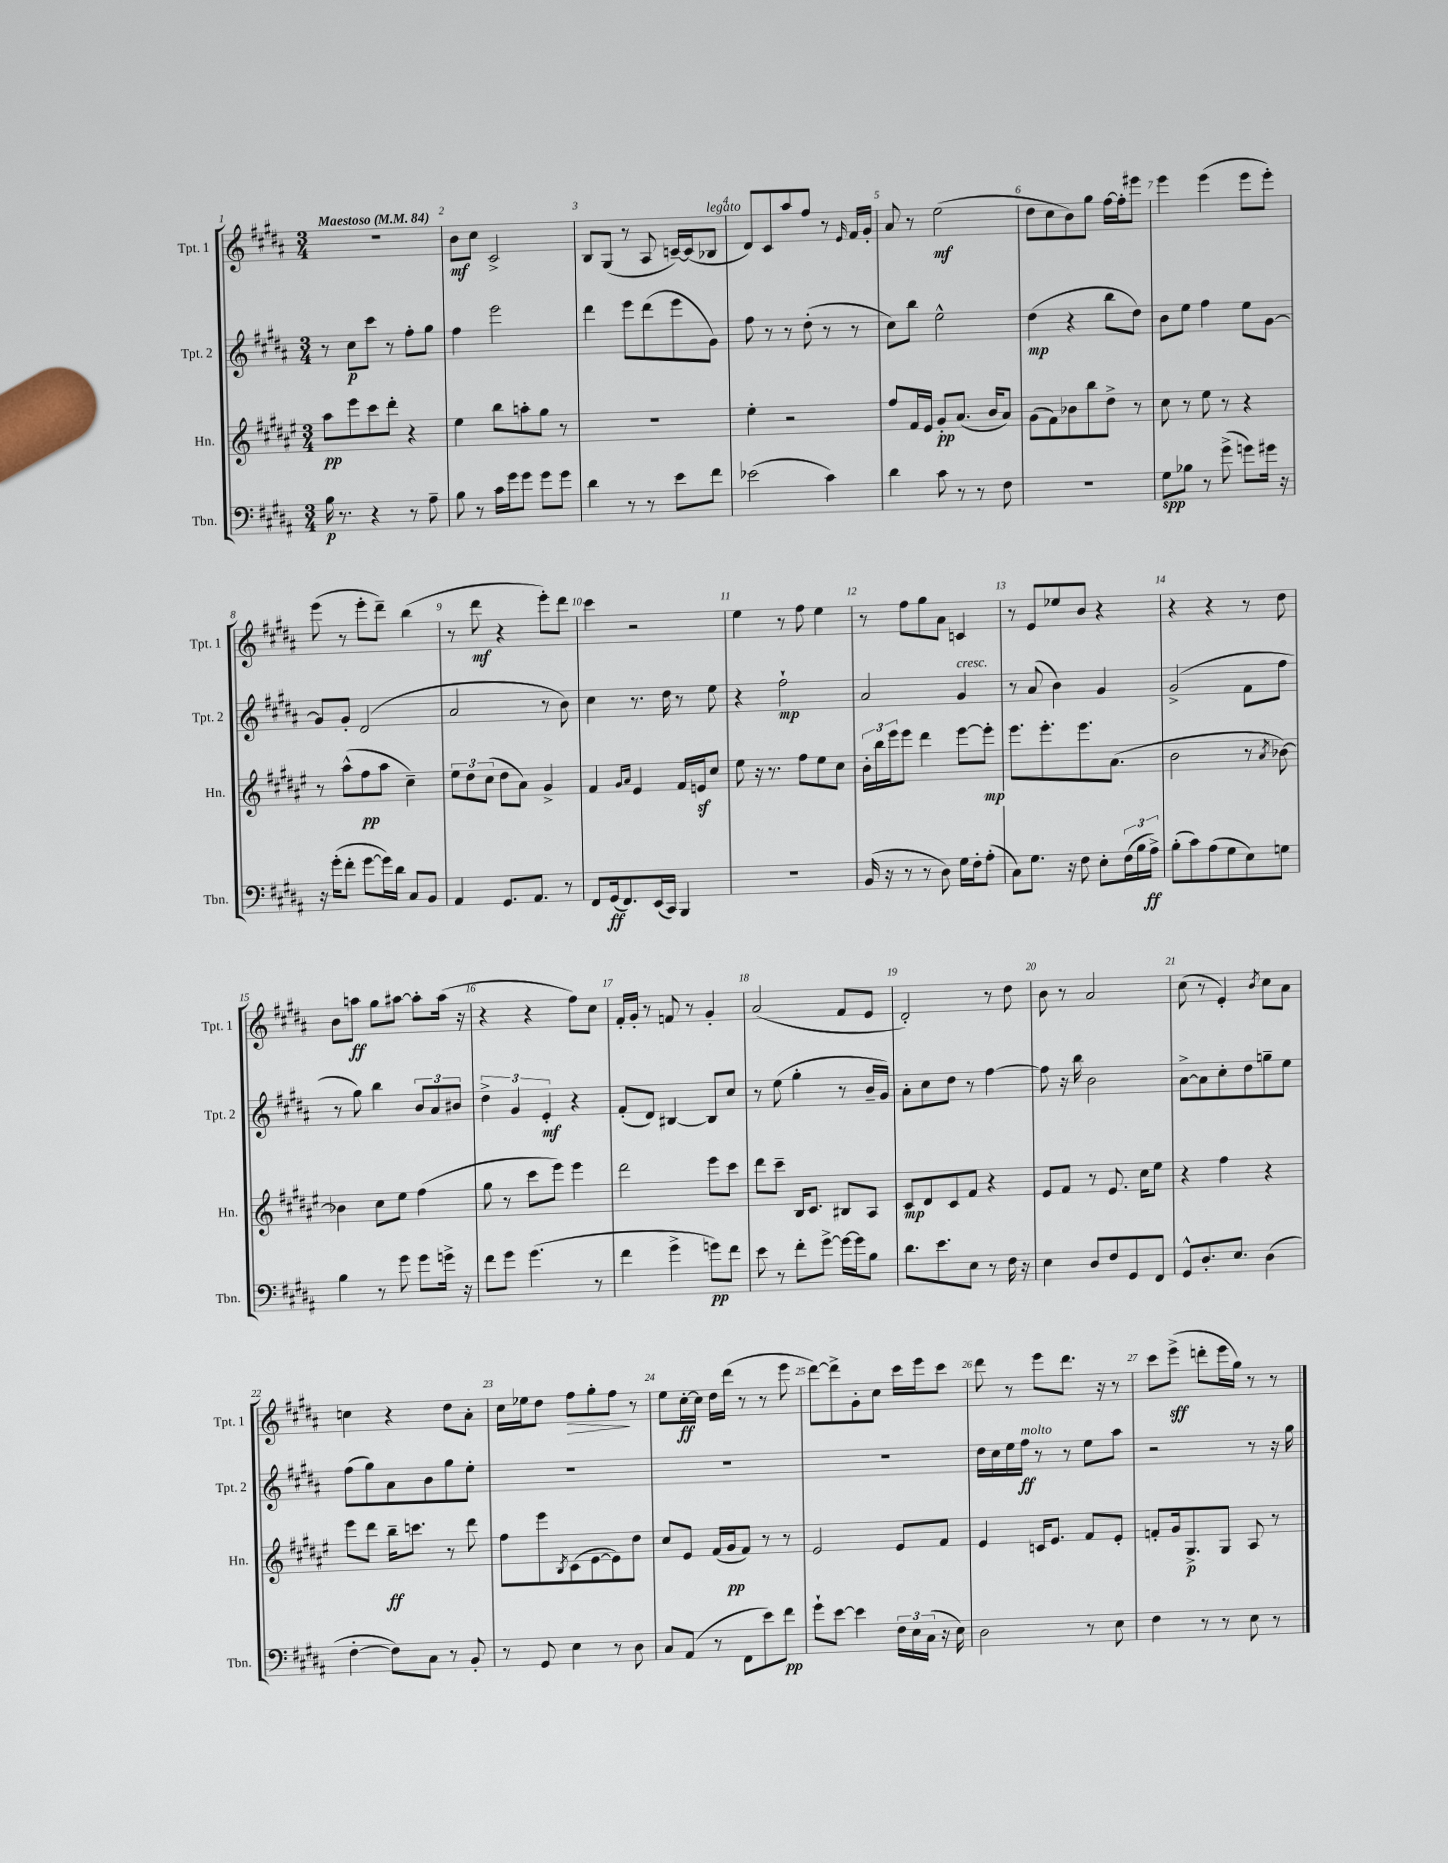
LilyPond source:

<<
\new StaffGroup <<
\new Staff = "s0" \with { instrumentName = "Tpt. 1" shortInstrumentName = "Tpt. 1" } {
    \clef treble \key b \major \numericTimeSignature \time 3/4 \tempo "Maestoso" 4 = 84
    R2. |
    b'8\mf cis''8 cis'2-> |
    b8 gis8( r8 ais8 c'16~--) c'16( bes8^\markup { \italic "legato" } |
    dis'8) cis'8 ais''8 fis''8 r8 \grace { e'16 } fis'16 gis'16-. |
    ais'8 r8 e''2\mf( |
    dis''8 cis''8 b'8) gis''8 fis''16~ fis''16-. eis'''8 |
    e'''4 e'''4( e'''8 e'''8-.) |
    e'''8( r8 e'''8-. dis'''8--) b''4( |
    r8 dis'''8\mf r4 e'''8-.) dis'''8 |
    cis'''4 r2 |
    e''4 r8 fis''8 e''4 |
    r8 fis''8 gis''8 ais'8 c'4 |
    r8 e'8 ees''8 b'8 r4 |
    r4 r4 r8 dis''8 |
    b'8 a''8\ff gis''8 ais''8~ ais''8-. ais''16( r16 |
    r4 r4 fis''8) cis''8 |
    fis'16-. gis'16-. r8 f'8 r8 gis'4-. |
    ais'2( fis'8 e'8 |
    dis'2-.) r8 dis''8 |
    b'8 r8 ais'2 |
    cis''8( r8 e'4-.) \acciaccatura { b'8 } cis''8 ais'8 |
    c''4 r4 dis''8 ais'8-. |
    cis''16 ees''16 dis''8 fis''8\> gis''8-. fis''8\! r8 |
    e''8 cis''16~-.\ff cis''16 dis''16 dis'''16( r8 r8 e'''8 |
    dis'''8~) dis'''8-> gis'8-. cis''8 cis'''16 e'''16 cis'''8 |
    dis'''8 r8 e'''8 dis'''8. r16 r8 |
    cis'''8 e'''8->\sff( d'''8-. e'''16 gis''16) r8 r8 \bar "|." |
}
\new Staff = "s1" \with { instrumentName = "Tpt. 2" shortInstrumentName = "Tpt. 2" } {
    \clef treble \key b \major \numericTimeSignature \time 3/4
    r8 cis''8\p cis'''8 r8 fis''8-. gis''8 |
    fis''4 e'''2 |
    dis'''4 e'''8 dis'''8( e'''8 gis'8) |
    fis''8 r8 r8 dis''8-.( r8 r8 |
    cis''8) b''8 e''2-^ |
    dis''4\mp( r4 b''8 dis''8) |
    b'8 e''8 fis''4 e''8 gis'8~ |
    gis'8 gis'8-. dis'2( |
    ais'2 r8 b'8) |
    cis''4 r8. dis''16 r8 e''8 |
    r4 fis''2-!\mp |
    ais'2 gis'4^\markup { \italic "cresc." } |
    r8 ais'8( b'4) gis'4 |
    gis'2->( fis'8 fis''8 |
    r8 gis''8) b''4 \tuplet 3/2 { b'8 ais'8 bis'8 } |
    \tuplet 3/2 { dis''4-> gis'4 e'4-.\mf } r4 |
    fis'8-.( dis'8) bis4~ bis8 cis''8 |
    r8 e''8( gis''4-. r8 b'16-- gis'16) |
    ais'8-. cis''8 dis''8 r8 fis''4~ |
    fis''8 r16 b''16 b'2 |
    ais'8~-> ais'8 cis''8-. dis''8 g''8-- e''8 |
    fis''8( gis''8) ais'8 b'8 gis''8 e''8-. |
    R2. |
    R2. |
    R2. |
    dis''16 cis''16 e''16 fis''16\ff^\markup { \italic "molto" } r8 r8 e''8 ais''8 |
    r2 r8 r16 gis''16 \bar "|." |
}
\new Staff = "s2" \with { instrumentName = "Hn." shortInstrumentName = "Hn." } {
    \clef treble \key fis \major \numericTimeSignature \time 3/4
    ais''8\pp eis'''8 cis'''8 dis'''8-. r4 |
    eis''4 b''8 a''8-. gis''8 r8 |
    R2. |
    eis''4-. r2 |
    fis''8 fis'16 eis'16 gis'8-.\pp ais'8.( b'16 ais'8) |
    gis'8( fis'8) bes'8 b''8 dis''8-> r8 |
    cis''8 r8 eis''8 r8 r4 |
    r8 ais''8-^( fis''8\pp ais''8 cis''4--) |
    \tuplet 3/2 { eis''8 dis''8 cis''8( } dis''8 ais'8) gis'4-> |
    fis'4 \grace { gis'16 ais'16 } eis'4 fis'16 e'16\sf cis''8 |
    eis''8 r16 r8. fis''8 eis''8 cis''8 |
    \tuplet 3/2 { b'16-. b''16 eis'''16 } eis'''8 dis'''4 eis'''8~ eis'''8-.\mp |
    eis'''8. eis'''8.-. eis'''8. ais'8.( |
    b'2 r8 \acciaccatura { ais'8 } bes'8~) |
    bes'4 cis''8 eis''8 fis''4( |
    gis''8 r8 cis'''8 eis'''8) eis'''4 |
    dis'''2 eis'''8 cis'''8 |
    dis'''8 cis'''8-- b16 cis'8. bis8 ais8 |
    cis'8\mp dis'8 cis'8 fis'8 r4 |
    eis'8 fis'8 r8 eis'8. cis''16 eis''8 |
    r4 fis''4 r4 |
    eis'''8 dis'''8 b''16--\ff c'''8. r8 dis'''8 |
    fis''8 eis'''8 \acciaccatura { b8 } cis'8( eis'8~ eis'8) dis''8 |
    cis''8 eis'8 fis'16( gis'16\pp fis'8) r8 r8 |
    eis'2 eis'8 fis'8 |
    eis'4 c'16 eis'8. fis'8 eis'8-. |
    f'8-. gis'16 gis8.->\p gis8 ais8 r8 \bar "|." |
}
\new Staff = "s3" \with { instrumentName = "Tbn." shortInstrumentName = "Tbn." } {
    \clef bass \key b \major \numericTimeSignature \time 3/4
    b16\p r8. r4 r8 ais8-- |
    b8 r8 cis'16 gis'16 gis'8 gis'8 gis'8 |
    dis'4 r8 r8 e'8 fis'8 |
    ees'2( cis'4) |
    dis'4 cis'8 r8 r8 fis8 |
    R2. |
    gis8\spp bes8 r8 gis'8->( g'8) gis'16 r16 |
    r16 gis'16-.( fis'8-. gis'8~ gis'16) dis'16 cis8 b,8 |
    ais,4 gis,8. ais,8. r8 |
    fis,8 gis,16\ff( fis,8.) e,16( cis,16) b,,4 |
    R2. |
    b,16( r16 r8 r8 dis8) gis16 fis16-. ais8-.( |
    cis8) gis8. r16 fis8 e8-. \tuplet 3/2 { fis16( b16 ais16->\ff) } |
    b8-.( cis'8) ais8( gis8 e8) g8 |
    b4 r8 gis'8 gis'8 g'16-> r16 |
    fis'8 gis'8 gis'4.( r8 |
    fis'4 gis'4-> g'8\pp) fis'8 |
    e'8 r8 fis'8-. gis'8~-> gis'16~ gis'16 b8 |
    dis'8. e'8. e8 r8 fis16 r16 |
    e4 dis8 fis8 gis,8 fis,8 |
    gis,8-^ dis8.-. e8. dis4( |
    fis4~-. fis8) cis8 r8 b,8-. |
    r8 gis,8 e4 r8 dis8 |
    cis8 ais,8( r8 fis,8 e'8) fis'8\pp |
    gis'8-! e'8~ e'4 \tuplet 3/2 { fis16 e16 cis16( } r16 e16) |
    dis2 r8 e8 |
    fis4 r8 r8 e8 r8 \bar "|." |
}
>>
>>
\layout { \context { \Score \override BarNumber.break-visibility = ##(#f #t #t) barNumberVisibility = #all-bar-numbers-visible } }
